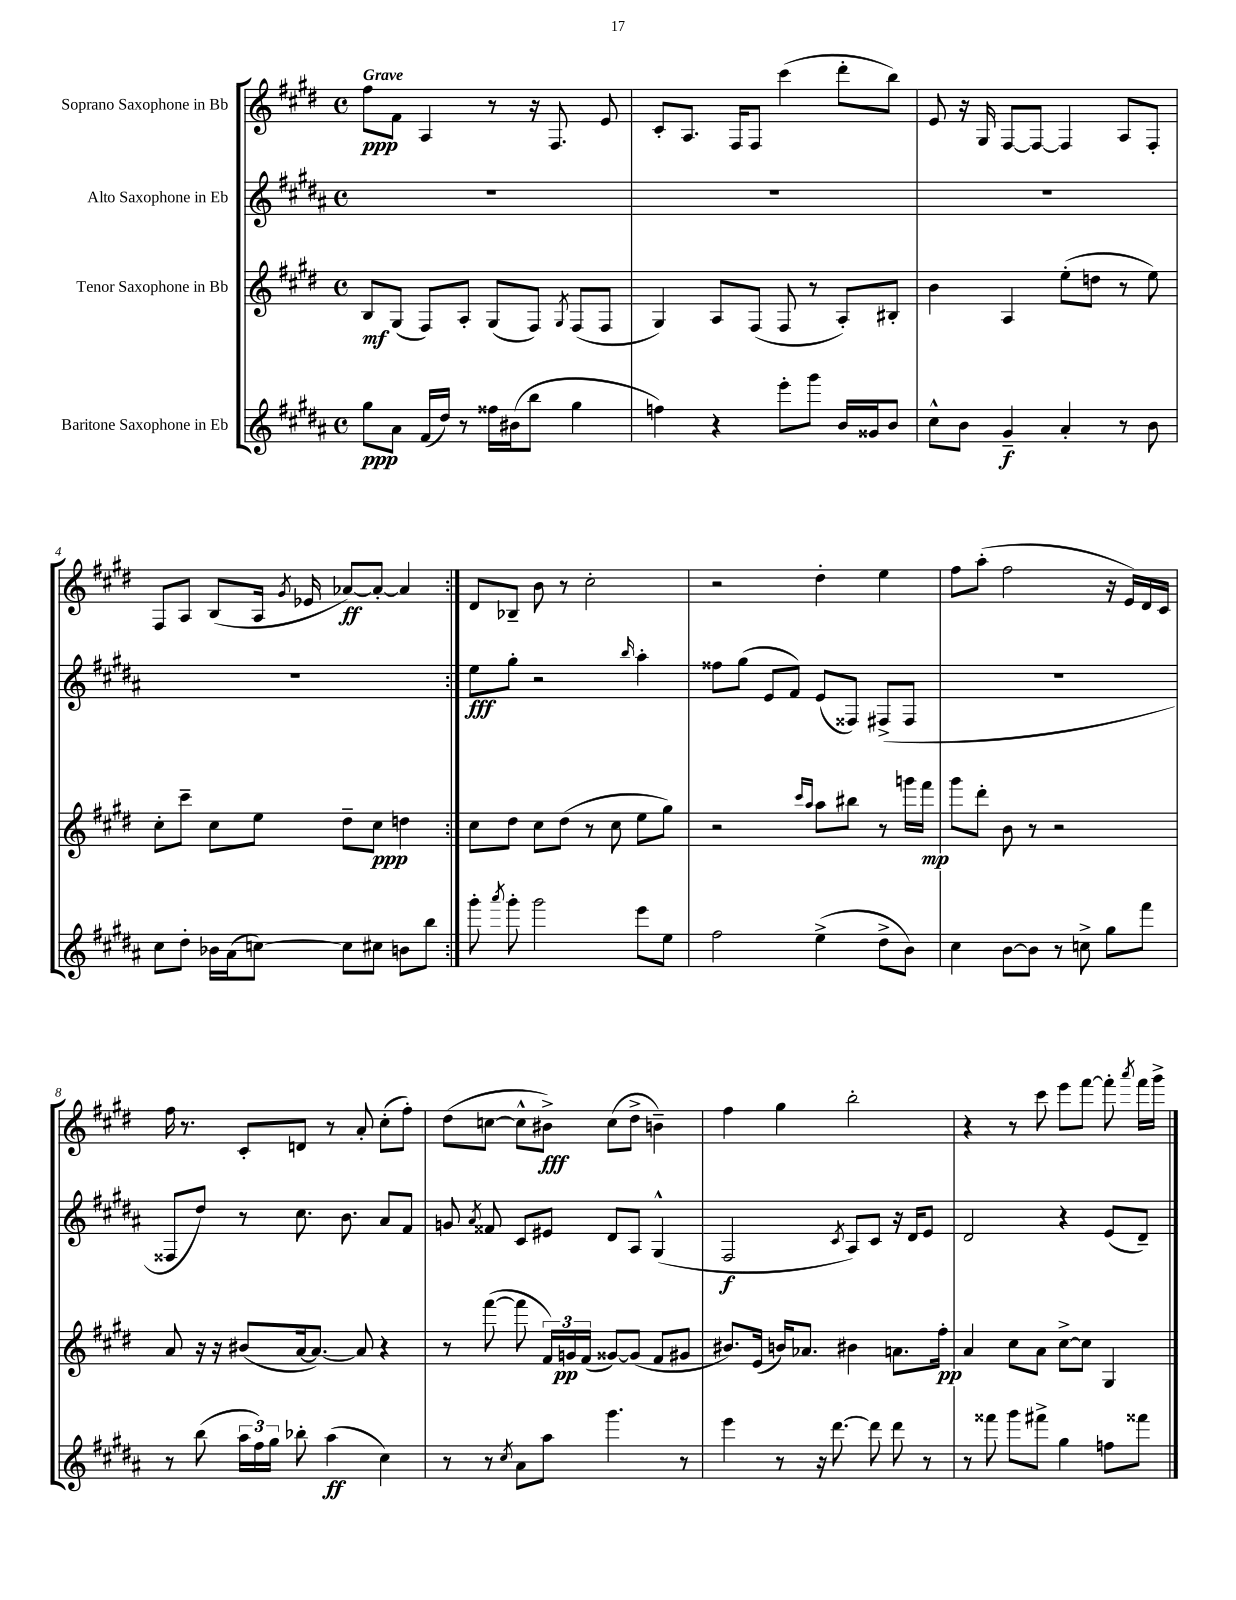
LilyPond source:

<<
\new StaffGroup <<
\new Staff = "s0" \with { instrumentName = "Soprano Saxophone in Bb" } {
    \clef treble \key e \major \defaultTimeSignature \time 4/4 \tempo "Grave"
    \autoBeamOff \repeat volta 2 { fis''8[\ppp fis'8] a4 r8 r16 fis8. e'8 |
    cis'8[-. a8.] fis16[ fis8] cis'''4( dis'''8[-. b''8]) |
    e'8 r16 gis16 fis8[~ fis8]~ fis4 a8[ fis8]-. |
    fis8[ a8] b8[( a16] \acciaccatura { gis'8 } ees'16 aes'8[~\ff) aes'8]~-. aes'4 | }
    dis'8[ bes8]-- b'8 r8 cis''2-. |
    r2 dis''4-. e''4 |
    fis''8[ a''8]-.( fis''2 r16 e'16[) dis'16 cis'16] |
    fis''16 r8. cis'8[-. d'8] r8 a'8-. cis''8[-.( fis''8]-.) |
    dis''8[( c''8]~ c''8[-^ bis'8]->\fff) c''8[( dis''8]-> b'4--) |
    fis''4 gis''4 b''2-. |
    r4 r8 cis'''8 e'''8[ fis'''8]~ fis'''8-. \acciaccatura { a'''8 } fis'''16[ gis'''16]-> \bar "|." |
}
\new Staff = "s1" \with { instrumentName = "Alto Saxophone in Eb" } {
    \clef treble \key b \major \defaultTimeSignature \time 4/4
    \autoBeamOff \repeat volta 2 { R1 |
    R1 |
    R1 |
    R1 | }
    e''8[\fff gis''8]-. r2 \grace { b''16 } ais''4-. |
    fisis''8[ gis''8]( e'8[ fis'8]) e'8[( fisis8]) fis8[->( fis8] |
    R1 |
    fisis8[ dis''8]) r8 cis''8. b'8. ais'8[ fis'8] |
    g'8 \acciaccatura { ais'8 } fisis'8 cis'8[ eis'8] dis'8[ ais8] gis4-^( |
    fis2\f \acciaccatura { cis'8 } ais8[) cis'8] r16 dis'16[ e'8] |
    dis'2 r4 e'8[( dis'8]--) \bar "|." |
}
\new Staff = "s2" \with { instrumentName = "Tenor Saxophone in Bb" } {
    \clef treble \key e \major \defaultTimeSignature \time 4/4
    \autoBeamOff \repeat volta 2 { b8[\mf gis8]( fis8[) a8]-. gis8[( fis8]) \acciaccatura { gis8 } fis8[( fis8] |
    gis4) a8[ fis8]( fis8 r8 a8[-.) bis8]-. |
    b'4 a4 e''8[-.( d''8] r8 e''8) |
    cis''8[-. cis'''8]-- cis''8[ e''8] dis''8[-- cis''8]\ppp d''4 | }
    cis''8[ dis''8] cis''8[ dis''8]( r8 cis''8 e''8[ gis''8]) |
    r2 \grace { cis'''16[ a''16] } a''8[ bis''8] r8 g'''16[ fis'''16]\mp |
    gis'''8[ dis'''8]-. b'8 r8 r2 |
    a'8 r16 r16 bis'8[( a'16~ a'8.]~) a'8 r4 |
    r8 fis'''8~( fis'''8 \tuplet 3/2 { fis'16[) g'16\pp fis'16]( } gisis'8[~) gisis'8]( fis'8[ gis'8] |
    bis'8.[) e'16]( b'16[) aes'8.] bis'4 a'8.[ fis''16]-.\pp |
    a'4 cis''8[ a'8] cis''8[~-> cis''8] gis4 \bar "|." |
}
\new Staff = "s3" \with { instrumentName = "Baritone Saxophone in Eb" } {
    \clef treble \key b \major \defaultTimeSignature \time 4/4
    \autoBeamOff \repeat volta 2 { gis''8[\ppp ais'8] fis'16[( dis''16]) r8 fisis''16[ bis'16( b''8] gis''4 |
    f''4) r4 e'''8[-. gis'''8] b'16[ gisis'16 b'8] |
    cis''8[-^ b'8] gis'4--\f ais'4-. r8 b'8 |
    cis''8[ dis''8]-. bes'16[ ais'16( c''8]~) c''8[ cis''8] b'8[ b''8] | }
    gis'''8-. \acciaccatura { ais'''8 } gis'''8-. gis'''2 e'''8[ e''8] |
    fis''2 e''4->( dis''8[-> b'8]) |
    cis''4 b'8[~ b'8] r8 c''8-> gis''8[ fis'''8] |
    r8 b''8( \tuplet 3/2 { ais''16[ fis''16) gis''16] } bes''8-. ais''4\ff( cis''4) |
    r8 r8 \acciaccatura { cis''8 } ais'8[ ais''8] gis'''4. r8 |
    e'''4 r8 r16 dis'''8.~ dis'''8 dis'''8 r8 |
    r8 fisis'''8 gis'''8[ fis'''8]-> gis''4 f''8[ fisis'''8] \bar "|." |
}
>>
>>
